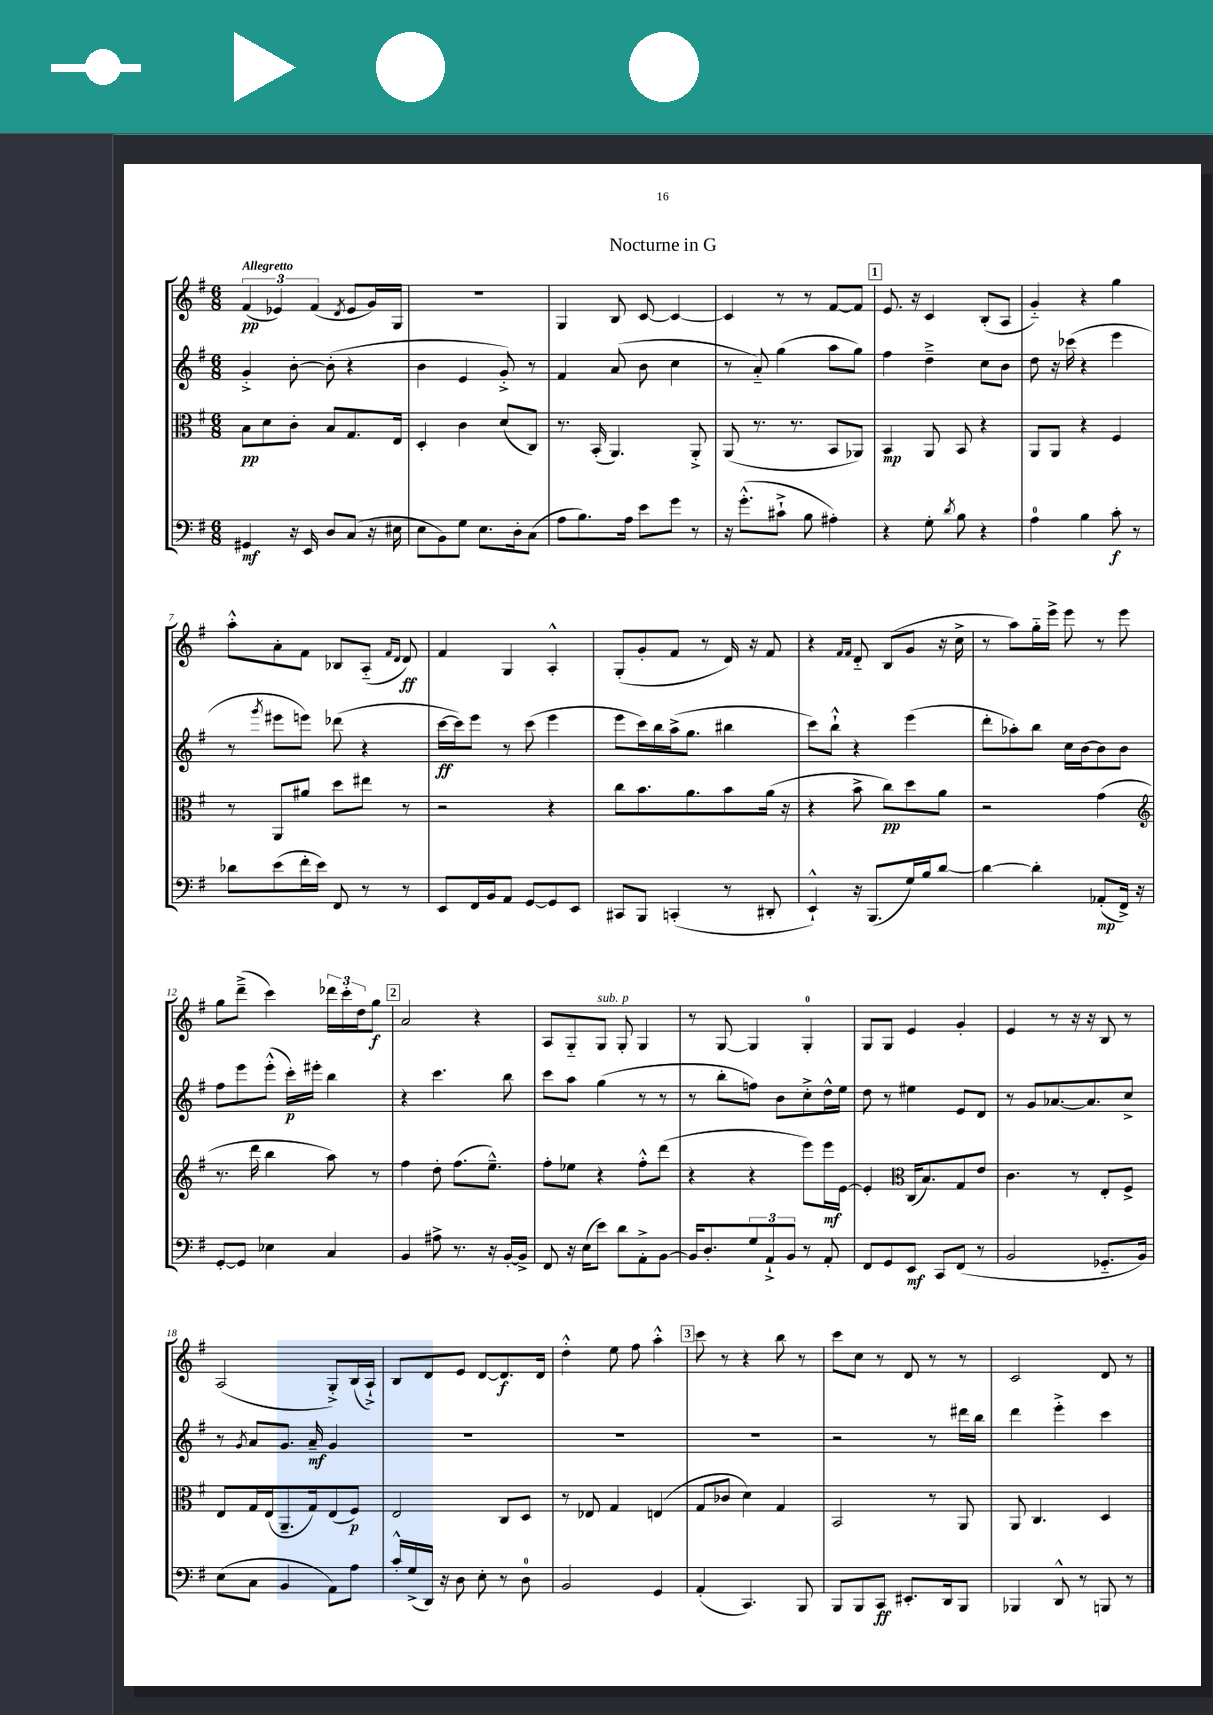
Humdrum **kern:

**kern	**kern	**kern	**kern
*staff4	*staff3	*staff2	*staff1
*clefF4	*clefC3	*clefG2	*clefG2
*k[f#]	*k[f#]	*k[f#]	*k[f#]
*M6/8	*M6/8	*M6/8	*M6/8
4GG#	8B	4g'^	(6f#
.	8d	.	.
.	.	.	6e-)
16r	8c'	[8b'	.
16EE	.	.	.
.	.	.	(6f#
8D	8B	(8b']	.
.	.	.	8qd
(8C	8.G	4r	8e-
16r	.	.	16g)
16E#	16E	.	16G
=	=	=	=
8E	4D'	4b	2.r
8BB)	.	.	.
8G	4c	4e	.
8.E	.	.	.
.	(8d	8g'^)	.
16D'	.	.	.
(8C	8C)	8r	.
=	=	=	=
8A	8.r	4f#	4G
8.B)	.	.	.
.	(16BB'	.	.
.	4.AA)	(8a	8B
16A	.	.	.
8e	.	8b	[8c
8g	.	4cc	4c_
8r	8AA'^	.	.
=	=	=	=
16r	(8AA	8r	4c]
(8.g'^^	.	.	.
.	8.r	8a'~)	.
8c#`^	.	(4gg	8r
.	8.r	.	.
8B	.	.	8r
4A#')	8BB	8aa	[8f#
.	8AA-)	8gg)	8f#]
=	=	=	=
4r	4BB	4ff#	8.e
.	.	.	16r
8G'	8AA	4dd~^	4c
8qd	.	.	.
8B	8BB	.	.
4r	4r	8cc	(8B'
.	.	8b	8A
=	=	=	=
4A	8AA	8dd	4g'~)
.	8AA	16r	.
.	.	(16ccc-	.
4B	4r	4r	4r
8c'	4F#	4eee	4gg
8r	.	.	.
=	=	=	=
8d-	8r	8r	8aa'^^
.	.	8qggg	.
(8e	8AA	8eee#	8a'
16f#'	8a#	8eee)	8f#
16e)	.	.	.
8FF#	8dd	(8ddd-	8B-
8r	8ee#	4r	(8A'~
.	.	.	16qqf#
.	.	.	16qqd
8r	8r	.	8d)
=	=	=	=
8EE	2r	[16ccc	4f#
.	.	16ccc])	.
16FF#	.	8eee	.
16BB	.	.	.
8AA	.	8r	4G
[8GG	.	(8ccc	.
8GG]	4r	4eee	4A'^^
8EE	.	.	.
=	=	=	=
8CC#	8cc	8eee	(8G'
8BBB	8.b	16ccc)	8g'
.	.	16bb	.
(4CC'	.	(16aa^	8f#
.	8.a	8.gg	.
.	.	.	8r
8r	8b	4bb#	16d)
.	.	.	16r
8DD#'	(16a	.	8f#
.	16r	.	.
=	=	=	=
4EE`^^)	4r	8ccc)	4r
.	.	8bb`^^	.
.	.	.	16qqf#
.	.	.	16qqf#
16r	8b^	4r	8d'~
(8.BBB	.	.	.
.	8cc)	.	(8B
16G)	8dd	(4eee	8g
16B	.	.	.
[8d	8a	.	16r
.	.	.	16cc^
=	=	=	=
4d_	2r	8ddd'	8r
.	.	8aa-')	8aa)
4d']	.	8bb	16gg'~
.	.	.	16eee^
.	.	16cc	8eee
.	.	[16b	.
(8AA-'	(4g	8b]	8r
16FF#^)	.	8b	8eee
16r	.	.	.
=	=	=	=
*	*clefG2	*	*
[8GG'	8.r	8ff#	8gg
8GG]	.	8eee	(8ddd~^
.	16ddd	.	.
4E-	4bb	(8eee'^^	4ccc)
.	.	16ccc')	.
.	.	16eee#'	.
4C	8aa)	4bb	24ddd-
.	.	.	24ccc'
.	.	.	24dd
.	8r	.	8gg
=	=	=	=
4BB	4ff#	4r	2a
8A#^	8dd'	4.ccc	.
8.r	(8.ff#	.	.
.	.	.	4r
16r	8.ee~^^)	.	.
[16BB'	.	8bb	.
16BB^]	.	.	.
=	=	=	=
8FF#	8ff#'	8ccc	8A
16r	8ee-	8aa	8G'~
(16E	.	.	.
8e)	4r	(4gg	8G
8d	.	.	8G'
8AA'^	8ff#'^^	8r	4G
[8BB	(8ddd	8r	.
=	=	=	=
16BB]	4r	8r	8r
8.D'	.	.	.
.	.	8bb'	[8G
12G	4r	8ff)	4G]
12AA`^	.	.	.
.	.	8b	.
12BB	.	.	.
8r	8eee)	8cc'^	4G'
8AA'	16eee	16dd^^	.
.	[16e	16ee	.
=	=	=	=
8FF#	4e']	8dd	8G
8GG	.	8r	8G
*	*clefC3	*	*
8EE	(16C	4ee#	4e
.	8.B)	.	.
8CC	.	.	.
(8FF#	8G	8e	4g'
8r	8e	8d	.
=	=	=	=
2BB	4.c	8r	4e
.	.	8g	.
.	.	[8.a-	8r
.	8r	.	16r
.	.	8.a-]	16r
8.GG-'~	8E'	.	8B
.	8F#^	8cc^	8r
16BB)	.	.	.
=	=	=	=
(8E	8E	8r	(2A
.	.	8qg	.
8C	16G	8a	.
.	(16E	.	.
4BB	8.AA~	8.g	.
.	16G)	16a~	.
8AA)	(8E	4g	8G'^)
8A	8F#)	.	(16B
.	.	.	16A`^)
=	=	=	=
16c'^^	2E	2.r	8B
(16G^	.	.	.
16DD)	.	.	8d
16r	.	.	.
8D	.	.	8e
8E'	.	.	[8d
8r	8C	.	8.d]
8D	8D	.	.
.	.	.	16d
=	=	=	=
2BB	8r	2.r	4dd'^^
.	8E-	.	.
.	4G	.	8ee
.	.	.	8ff#
4GG	(4E	.	4aa'^^
=	=	=	=
(4AA'	8G	2.r	8ccc
.	8c-	.	8r
4.CC)	4d)	.	4r
.	4G	.	8bb
8BBB	.	.	8r
=	=	=	=
8BBB	2BB	2r	8ccc
8BBB	.	.	8cc
8CC	.	.	8r
8.EE#'	.	.	8d
.	8r	8r	8r
16DD	.	.	.
8BBB	8AA	16ddd#	8r
.	.	16bb	.
=	=	=	=
4BBB-	8AA	4ddd	2c
.	4.C	.	.
8DD^^	.	4eee'^	.
8r	.	.	.
8BBB	4D	4ccc	8d
8r	.	.	8r
==	==	==	==
*-	*-	*-	*-
